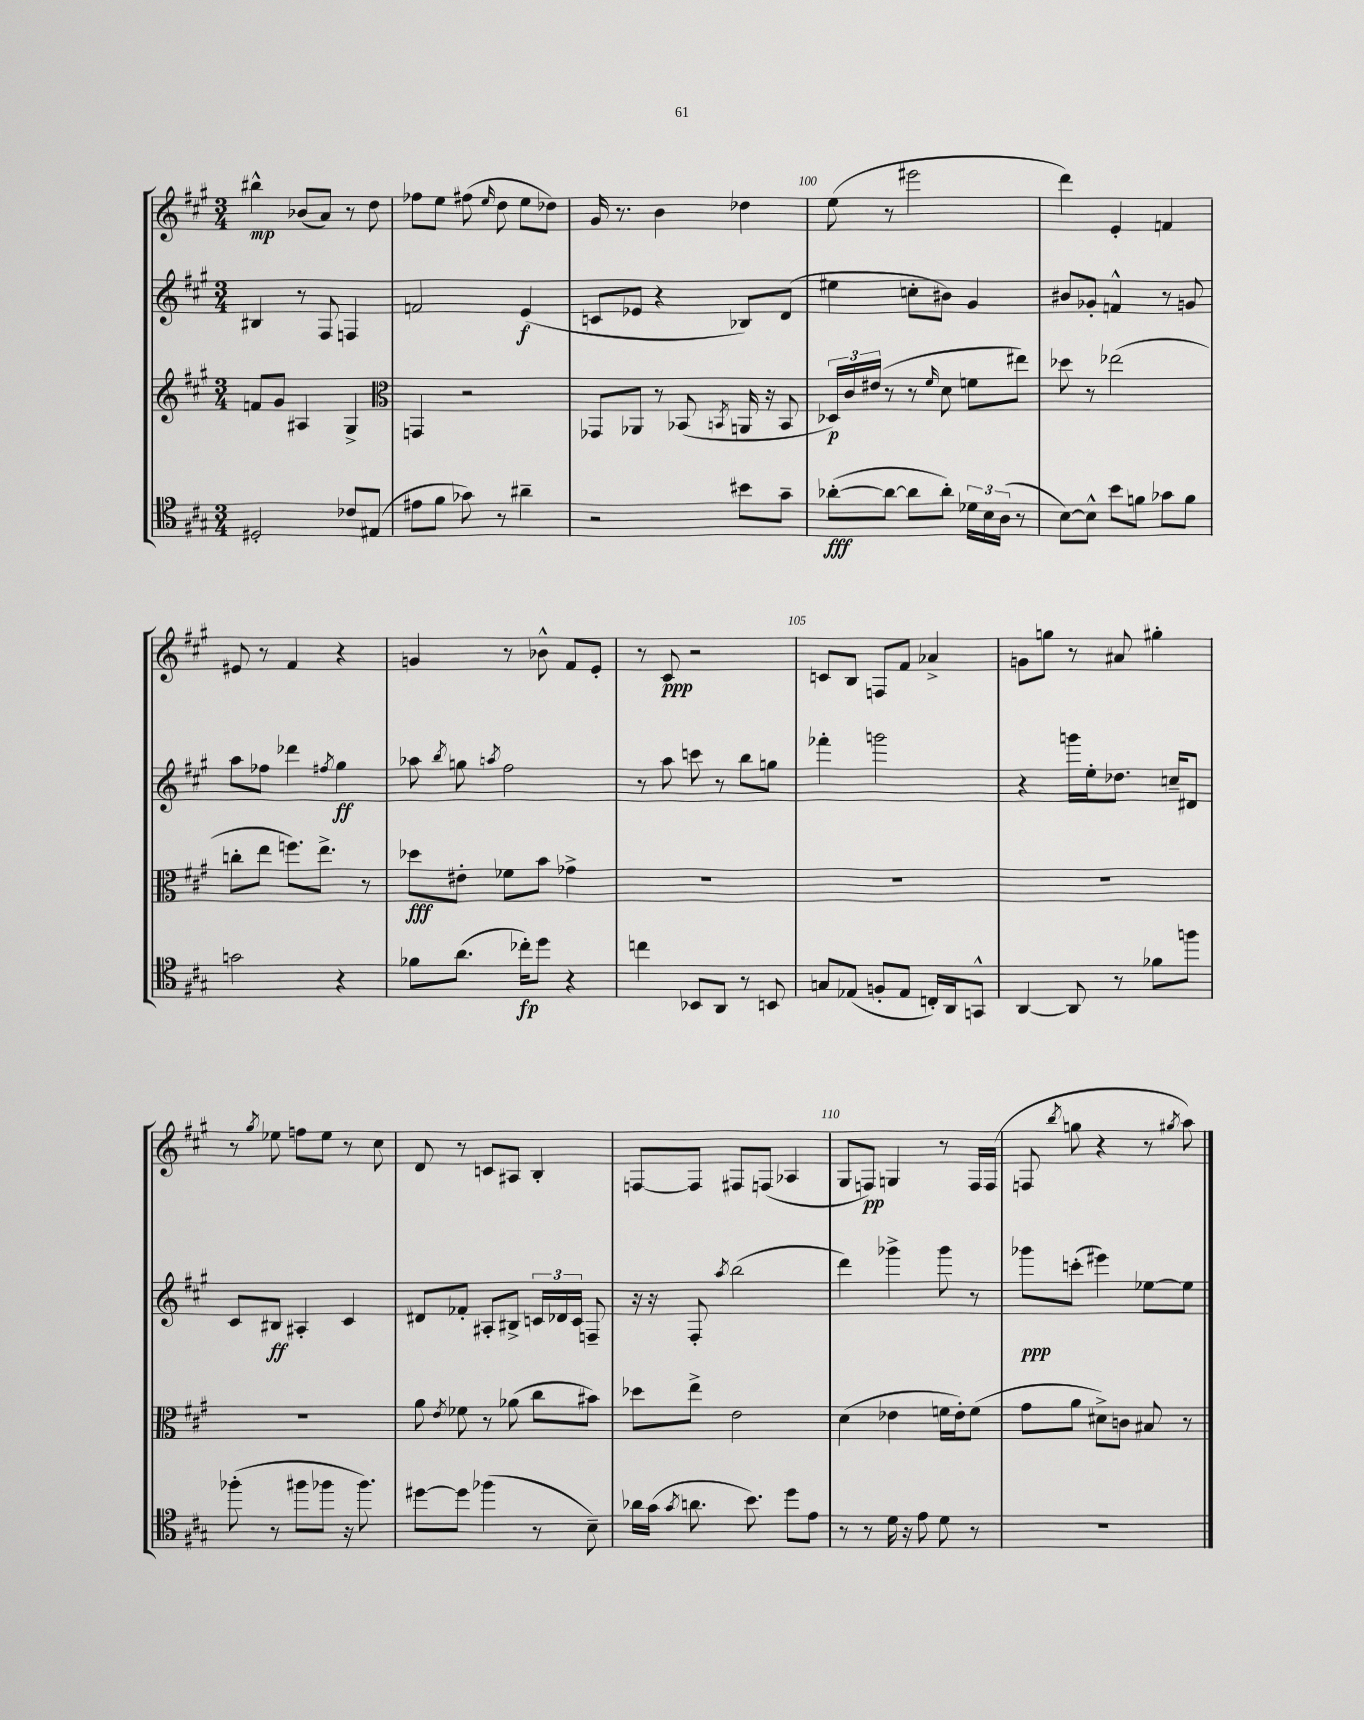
<<
\new StaffGroup <<
\new Staff = "s0" {
    \clef treble \key a \major \numericTimeSignature \time 3/4
    \autoBeamOff bis''4-^\mp bes'8[( a'8]) r8 d''8 |
    fes''8[ e''8] fis''8( \grace { e''16 } d''8 e''8[ des''8]) |
    gis'16 r8. b'4 des''4 |
    e''8( r8 eis'''2 |
    d'''4) e'4-. f'4 |
    eis'8 r8 fis'4 r4 |
    g'4 r8 bes'8-^ fis'8[ e'8]-. |
    r8 cis'8\ppp r2 |
    c'8[ b8] f8[ fis'8] aes'4-> |
    g'8[ g''8] r8 ais'8 gis''4-. |
    r8 \acciaccatura { gis''8 } ees''8 f''8[ ees''8] r8 cis''8 |
    d'8 r8 c'8[ ais8] b4-. |
    f8[~ f8] fis8[ f8]( aes4 |
    gis8[ f8]\pp) g4 r8 f16[ f16]( |
    f8 \acciaccatura { b''8 } g''8 r4 r8 \acciaccatura { gis''8 } a''8) \bar "|." |
}
\new Staff = "s1" {
    \clef treble \key a \major \numericTimeSignature \time 3/4
    \autoBeamOff bis4 r8 fis8 f4 |
    f'2 e'4\f( |
    c'8[ ees'8] r4 bes8[) d'8]( |
    eis''4 c''8[-. bis'8]) gis'4 |
    bis'8[ ges'8]-. f'4-^ r8 g'8 |
    a''8[ fes''8] des'''4 \acciaccatura { fis''8 } gis''4\ff |
    aes''8 \acciaccatura { b''8 } g''8 \acciaccatura { a''8 } fis''2 |
    r8 a''8 c'''8 r8 b''8[ g''8] |
    fes'''4-. g'''2 |
    r4 g'''16[ e''16-. des''8.] c''16[-- dis'8] |
    cis'8[ bis8]\ff ais4-. cis'4 |
    dis'8[ fes'8]-. ais8[-. bis8]-> \tuplet 3/2 { c'16[ des'16 c'16] } f8-- |
    r16 r16 fis8-. \acciaccatura { a''8 } b''2( |
    d'''4) ges'''4-> ges'''8 r8 |
    ges'''8[\ppp c'''8]-.( eis'''4) ees''8[~ ees''8] \bar "|." |
}
\new Staff = "s2" {
    \clef treble \key a \major \numericTimeSignature \time 3/4
    \autoBeamOff f'8[ gis'8] ais4 gis4-> |
    \clef alto g,4 r2 |
    ges,8[ aes,8] r8 bes,8( \acciaccatura { b,8 } a,16 r16 b,8 |
    \tuplet 3/2 { des16[\p) cis'16 eis'16]( } r8 r8 \grace { fis'16 } d'8 f'8[ eis''8]) |
    des''8 r8 ees''2( |
    c''8[-. e''8] f''8.[) e''8.]-> r8 |
    des''8[\fff eis'8]-. fes'8[ b'8] ges'4-> |
    R2. |
    R2. |
    R2. |
    R2. |
    a'8 \acciaccatura { e'8 } fes'8 r8 aes'8( cis''8[ bis'8]) |
    des''8[ e''8]-> e'2 |
    d'4( ees'4 f'16[ ees'16-.) f'8]( |
    gis'8[ a'8] dis'8[->) c'8] bis8 r8 \bar "|." |
}
\new Staff = "s3" {
    \clef tenor \key a \major \numericTimeSignature \time 3/4
    \autoBeamOff dis2-. ces'8[ eis8]( |
    eis'8[ fis'8] ges'8) r8 ais'4-- |
    r2 bis'8[ gis'8]-- |
    aes'8[~-.\fff( aes'8]~ aes'8[ aes'8]-.) \tuplet 3/2 { des'16[ b16 a16]( } r8 |
    b8[~) b8]-^ b'8[ f'8] ges'8[ f'8] |
    g'2 r4 |
    fes'8[ a'8.]( ces''16[-.\fp) d''8] r4 |
    c''4 bes,8[ a,8] r8 b,8 |
    g8[ ees8]( f8[-. ees8] c16[-.) a,16 g,8]-^ |
    a,4~ a,8 r8 fes'8[ f''8] |
    fes''8-.( r8 fis''8[ fes''8] r16 fes''8.) |
    dis''8[~ dis''8] fes''4( r8 b8--) |
    aes'16[ gis'16]( \acciaccatura { gis'8 } a'8. b'8.) d''8[ e'8] |
    r8 r8 d'16 r16 e'8 d'8 r8 |
    R2. \bar "|." |
}
>>
>>
\layout { \context { \Score currentBarNumber = #97 \override BarNumber.break-visibility = ##(#f #t #t) barNumberVisibility = #(every-nth-bar-number-visible 5) } }
